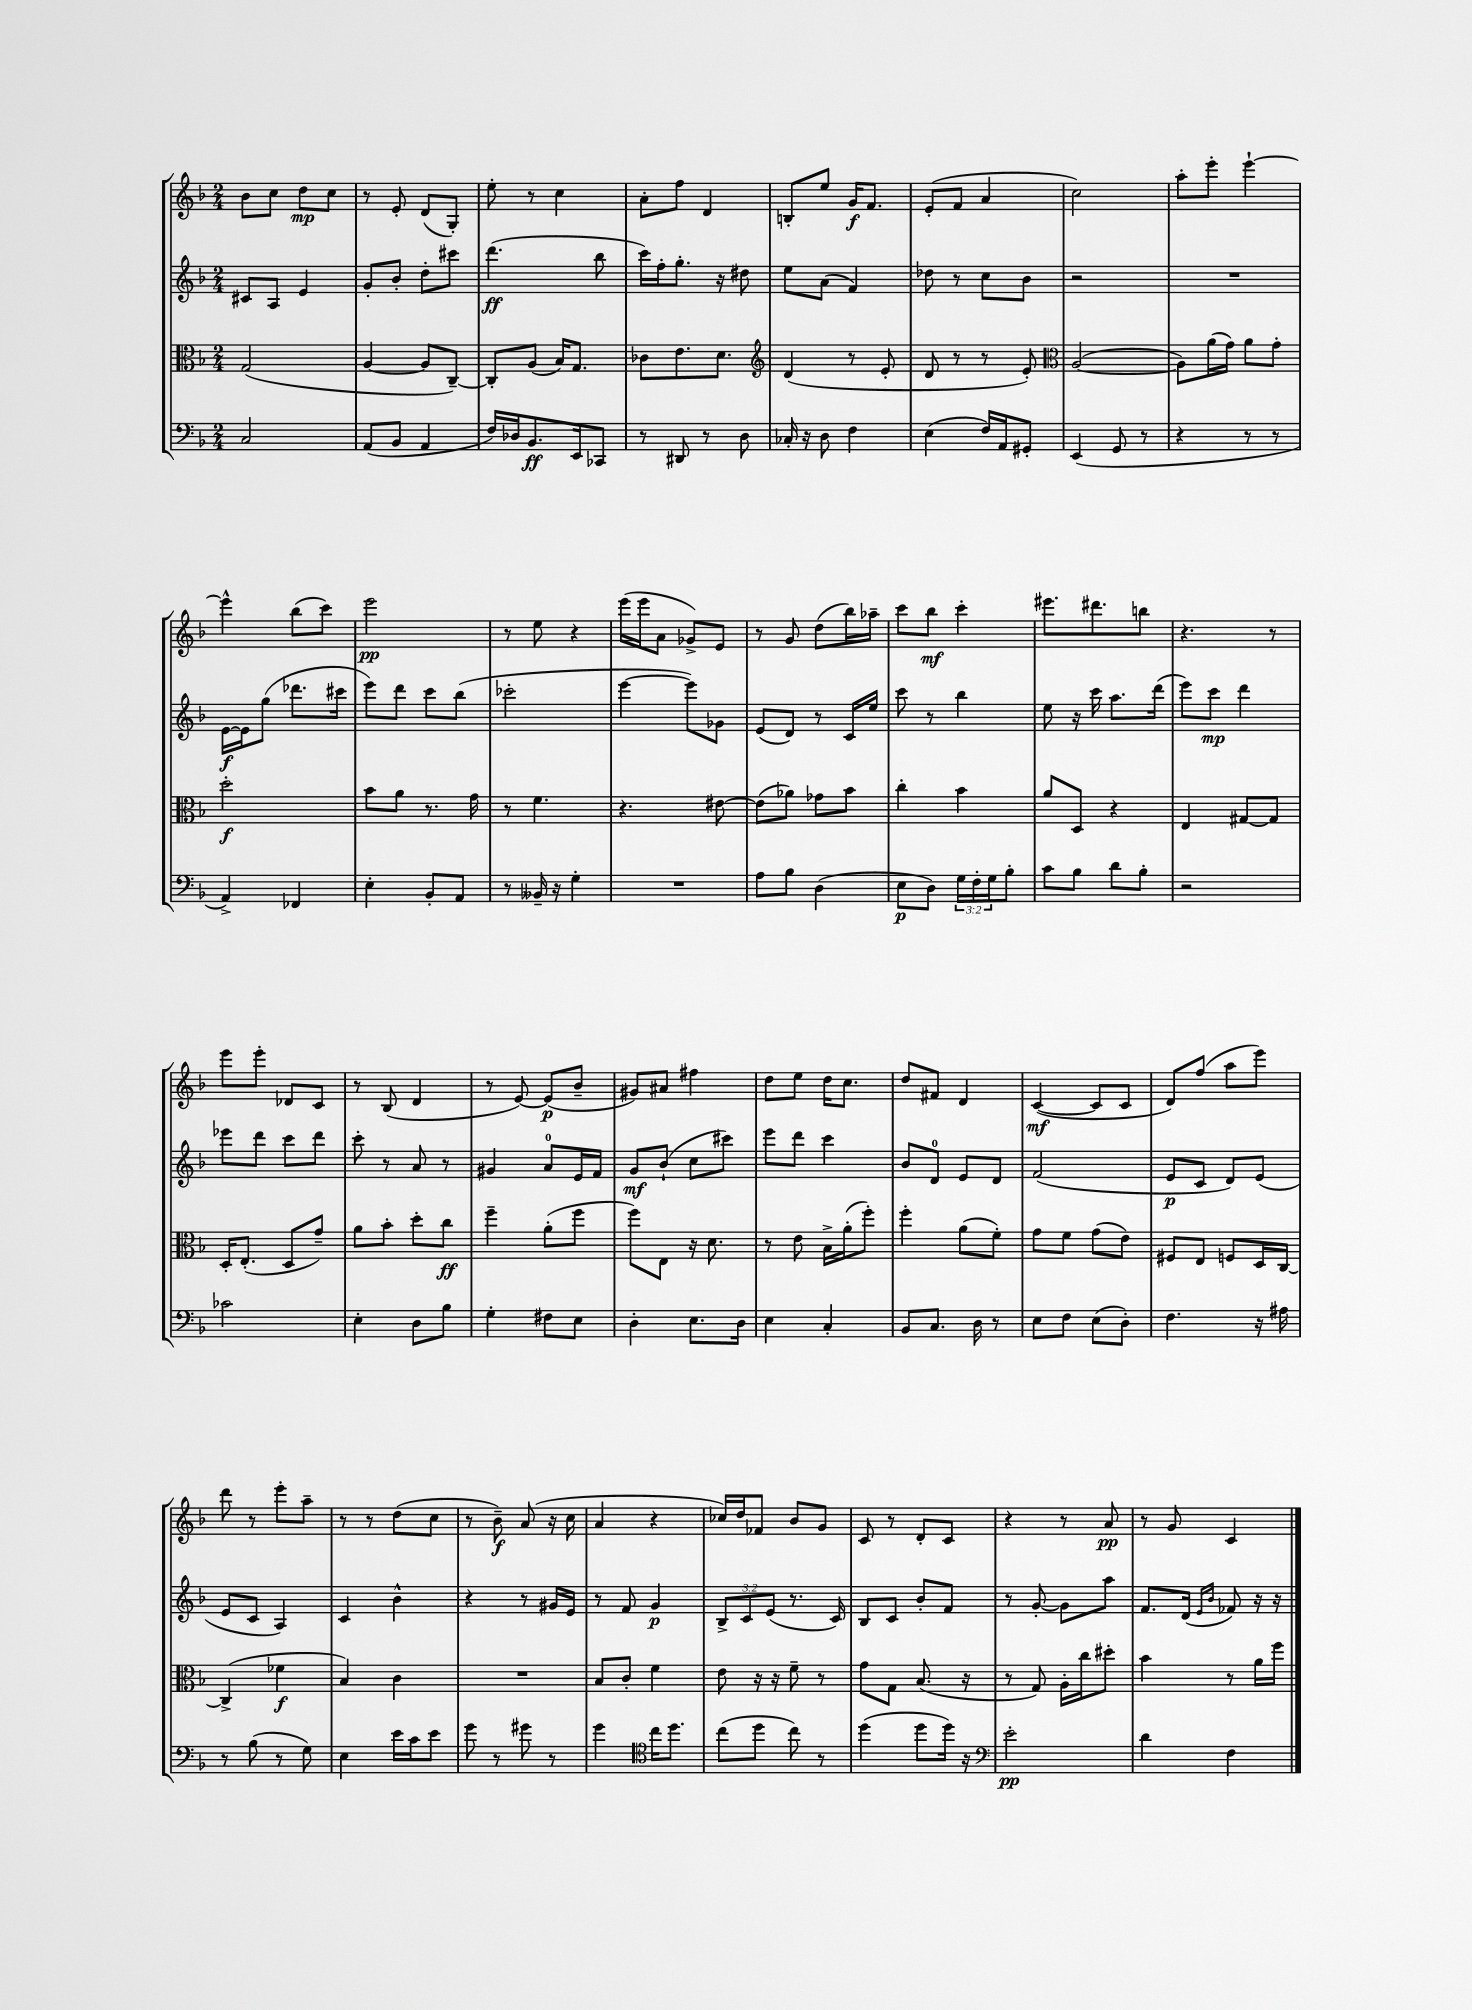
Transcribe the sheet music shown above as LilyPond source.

<<
\new StaffGroup <<
\new Staff = "s0" {
    \clef treble \key f \major \numericTimeSignature \time 2/4
    bes'8 c''8 d''8\mp c''8 |
    r8 e'8-. d'8( g8-.) |
    e''8-. r8 c''4 |
    a'8-. f''8 d'4 |
    b8-. e''8 g'16\f f'8. |
    e'8-.( f'8 a'4 |
    c''2) |
    a''8-. e'''8-. e'''4~-! |
    e'''4-^ bes''8( c'''8) |
    e'''2\pp |
    r8 e''8 r4 |
    e'''16( e'''16 a'8 ges'8->) e'8 |
    r8 g'8 d''8( bes''16) aes''16-- |
    c'''8 bes''8\mf c'''4-. |
    eis'''8. dis'''8. b''8 |
    r4. r8 |
    e'''8 e'''8-. des'8 c'8 |
    r8 bes8( d'4 |
    r8 e'8~) e'8\p( bes'8-- |
    gis'8) ais'8 fis''4 |
    d''8 e''8 d''16 c''8. |
    d''8 fis'8 d'4 |
    c'4~\mf( c'8 c'8 |
    d'8) f''8( a''8 e'''8) |
    d'''8 r8 e'''8-. a''8-- |
    r8 r8 d''8( c''8 |
    r8 bes'8--\f) a'8( r16 c''16 |
    a'4 r4 |
    ces''16) d''16 fes'8 bes'8 g'8 |
    c'8 r8 d'8-. c'8 |
    r4 r8 a'8\pp |
    r8 g'8 c'4 \bar "|." |
}
\new Staff = "s1" {
    \clef treble \key f \major \numericTimeSignature \time 2/4 \override Staff.TupletNumber.text = #tuplet-number::calc-fraction-text
    cis'8 a8 e'4 |
    g'8-. bes'8-. d''8-. cis'''8 |
    d'''4.\ff( bes''8 |
    c'''16) f''16-. g''8.-. r16 dis''8 |
    e''8 a'8( f'4) |
    des''8 r8 c''8 bes'8 |
    r2 |
    R2 |
    e'16~\f e'16 g''8( des'''8. cis'''16 |
    e'''8) d'''8 c'''8 bes''8( |
    ces'''2-. |
    e'''4~ e'''8) ges'8 |
    e'8( d'8) r8 c'16 e''16 |
    c'''8 r8 bes''4 |
    e''8 r16 c'''16 a''8. d'''16( |
    e'''8) c'''8\mp d'''4 |
    ees'''8 d'''8 c'''8 d'''8 |
    c'''8-. r8 a'8 r8 |
    gis'4 a'8-0 e'16 f'16 |
    g'8\mf bes'8-!( c''8 cis'''8) |
    e'''8 d'''8 c'''4 |
    bes'8 d'8-0 e'8 d'8 |
    f'2( |
    e'8\p c'8 d'8) e'8( |
    e'8 c'8 a4) |
    c'4 bes'4-^ |
    r4 r8 gis'16 e'16 |
    r8 f'8 g'4\p |
    \tuplet 3/2 { bes8-> c'8 e'8( } r8. c'16) |
    bes8 c'8 bes'8-. f'8 |
    r8 g'8~-. g'8 a''8 |
    f'8. d'16( \grace { e'16 bes'16 } fes'8) r16 r16 \bar "|." |
}
\new Staff = "s2" {
    \clef alto \key f \major \numericTimeSignature \time 2/4
    g2( |
    a4~ a8 c8~--) |
    c8-. a8( bes16) g8. |
    ces'8 e'8. d'8. |
    \clef treble d'4( r8 e'8-. |
    d'8 r8 r8 e'8-.) |
    \clef alto a2~( |
    a8) a'16( g'16) a'8 g'8-. |
    d''2-.\f |
    bes'8 a'8 r8. g'16 |
    r8 f'4. |
    r4. eis'8~ |
    eis'8( aes'8) ges'8 bes'8 |
    c''4-. bes'4 |
    a'8 d8 r4 |
    e4 gis8~ gis8 |
    d16-. e8.-.( d8 g'8--) |
    a'8 bes'8-. d''8-. c''8\ff |
    f''4-- a'8-.( f''8 |
    f''8) e8 r16 d'8. |
    r8 e'8 bes16-> a'16-.( f''8-.) |
    f''4-. a'8( f'8-.) |
    g'8 f'8 g'8( e'8) |
    fis8 e8 f8 d16 c16~ |
    c4->( fes'4\f |
    bes4) c'4 |
    R2 |
    bes8 c'8-. f'4 |
    e'8 r16 r16 f'8-- r8 |
    g'8 g8 bes8.( r16 |
    r8 g8) a16-. c''16 dis''8-. |
    bes'4 r8 a'16 f''16 \bar "|." |
}
\new Staff = "s3" {
    \clef bass \key f \major \numericTimeSignature \time 2/4 \override Staff.TupletNumber.text = #tuplet-number::calc-fraction-text
    c2 |
    a,8( bes,8 a,4 |
    f16) des16 bes,8.\ff e,16 ces,8 |
    r8 dis,8 r8 d8 |
    ces16-. r16 d8 f4 |
    e4( f16) a,16 gis,8-. |
    e,4( g,8 r8 |
    r4 r8 r8 |
    a,4->) fes,4 |
    e4-. bes,8-. a,8 |
    r8 beses,16-- r16 g4-. |
    R2 |
    a8 bes8 d4( |
    e8\p d8) \tuplet 3/2 { g16 f16-. g16 } bes8-. |
    c'8 bes8 d'8 bes8-. |
    r2 |
    ces'2 |
    e4-. d8 bes8 |
    g4-. fis8 e8 |
    d4-. e8. d16 |
    e4 c4-. |
    bes,8 c8. d16 r8 |
    e8 f8 e8( d8-.) |
    f4. r16 ais16 |
    r8 bes8( r8 g8) |
    e4 e'16 c'16 e'8 |
    g'8 r8 gis'8 r8 |
    g'4 \clef tenor c''16 d''8. |
    c''8( d''8 c''8) r8 |
    d''4( d''8 d''16) r16 |
    \clef bass e'2-.\pp |
    d'4 f4 \bar "|." |
}
>>
>>
\layout { \context { \Score \remove "Bar_number_engraver" } }
